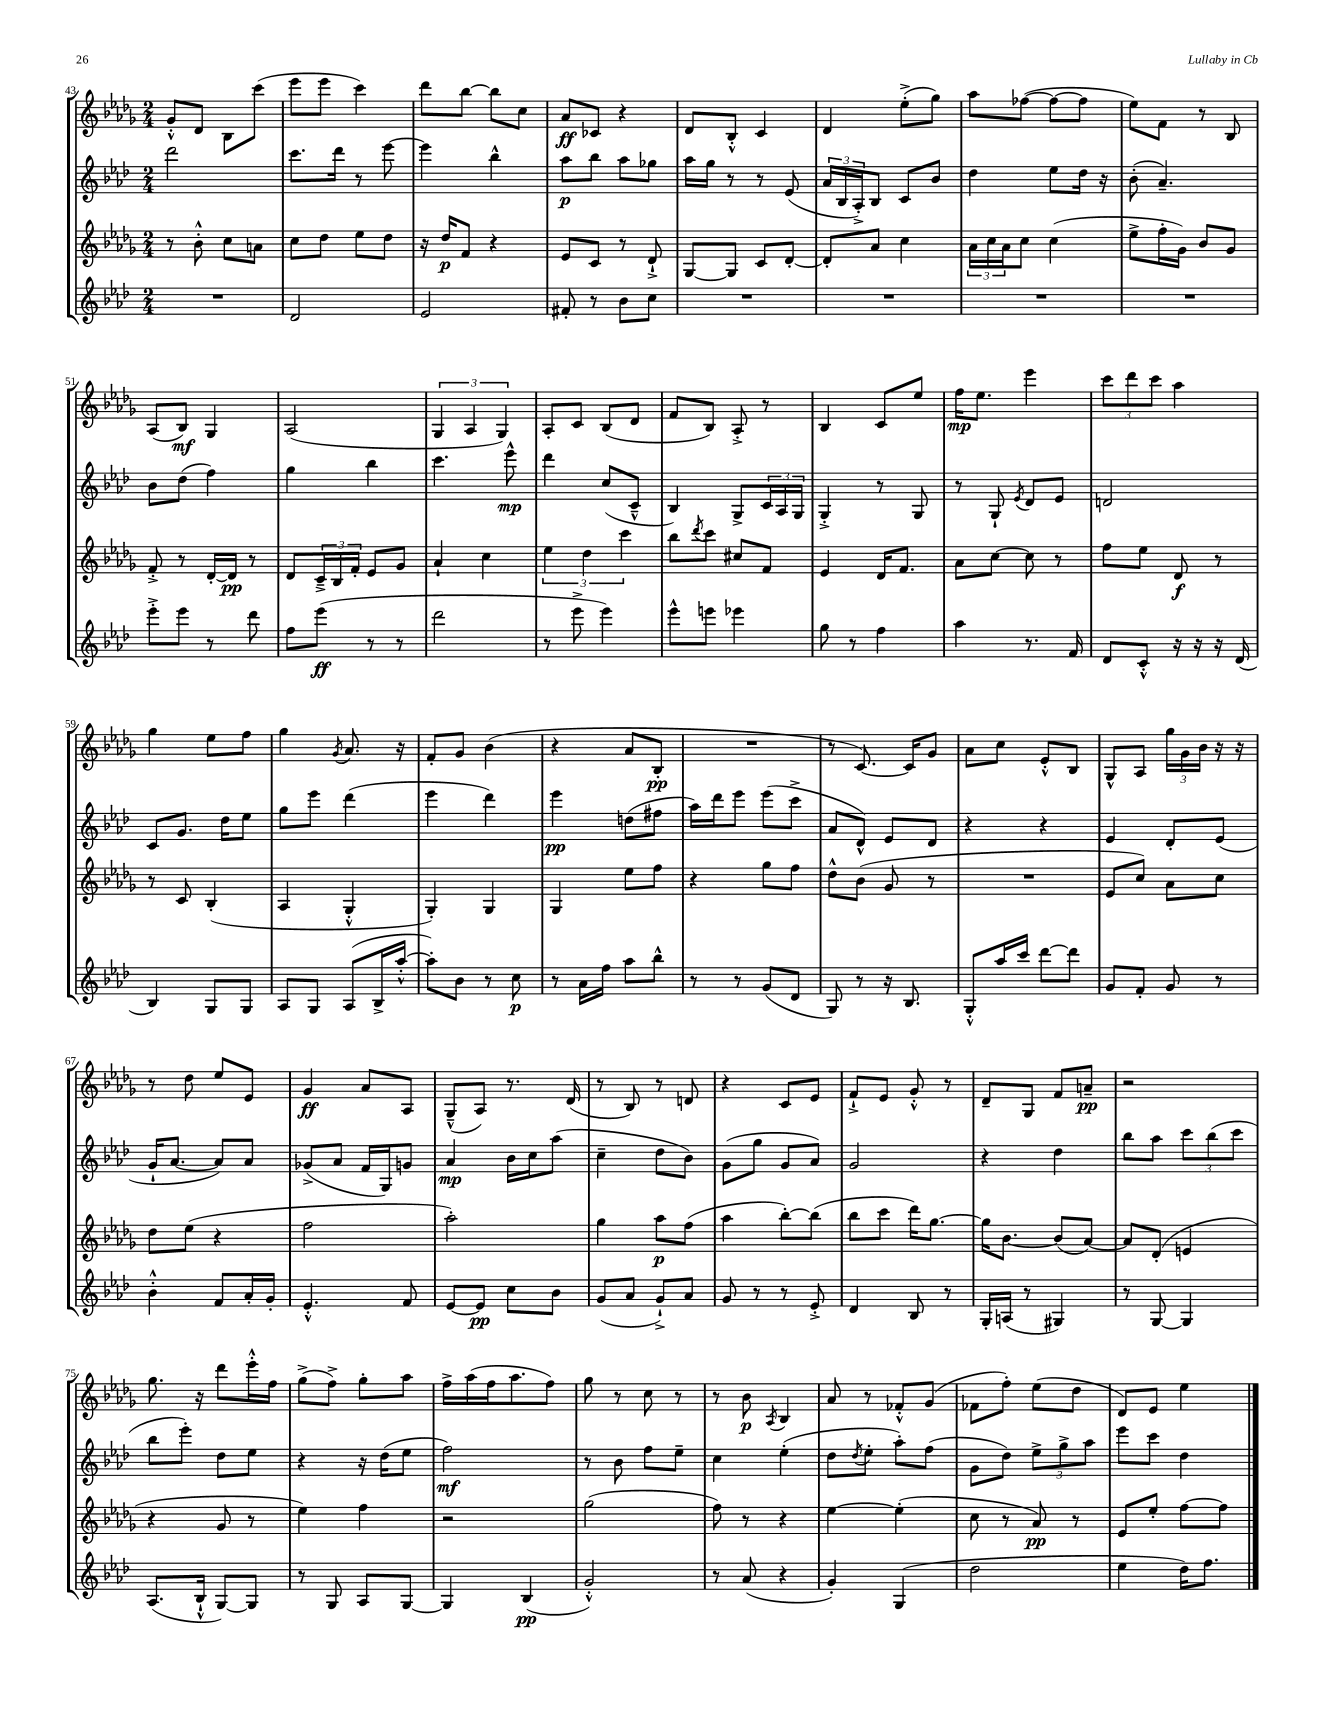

**kern	**dynam	**kern	**dynam	**kern	**dynam	**kern	**dynam
*part4	*part4	*part3	*part3	*part2	*part2	*part1	*part1
*staff4	*staff4	*staff3	*staff3	*staff2	*staff2	*staff1	*staff1
*clefG2	*	*clefG2	*	*clefG2	*	*clefG2	*
*k[b-e-a-d-]	*	*k[b-e-a-d-g-]	*	*k[b-e-a-d-]	*	*k[b-e-a-d-g-]	*
*M2/4	*	*M2/4	*	*M2/4	*	*M2/4	*
=43	=43	=43	=43	=43	=43	=43	=43
2r	.	8r	.	2ddd-\	.	8g-'^^/L	.
.	.	8b-'^^\	.	.	.	8d-/J	.
.	.	8cc\L	.	.	.	8B-\L	.
.	.	8an\J	.	.	.	(8ccc\J	.
=44	=44	=44	=44	=44	=44	=44	=44
2d-/	.	8cc\L	.	8.ccc\L	.	8eee-\L	.
.	.	8dd-\J	.	.	.	8eee-\J	.
.	.	.	.	16ddd-\Jk	.	.	.
.	.	8ee-\L	.	8r	.	4ccc\)	.
.	.	8dd-\J	.	[8eee-\	.	.	.
=45	=45	=45	=45	=45	=45	=45	=45
2e-/	.	16r	.	4eee-\]	.	8ddd-\L	.
.	.	16dd-/KL	p	.	.	.	.
.	.	8f/J	.	.	.	[8bb-\J	.
.	.	4r	.	4bb-^^\	.	8bb-\L]	.
.	.	.	.	.	.	8cc\J	.
=46	=46	=46	=46	=46	=46	=46	=46
8f#X'/	.	8e-/L	.	8aa-\L	p	8a-/L	ff
8r	.	8c/J	.	8bb-\J	.	8c-X/J	.
8b-\L	.	8r	.	8aa-\L	.	4r	.
8cc\J	.	8d-`^/	.	8gg-X\J	.	.	.
=47	=47	=47	=47	=47	=47	=47	=47
2r	.	[8G-/L	.	16aa-\LL	.	8d-/L	.
.	.	.	.	16gg\JJ	.	.	.
.	.	8G-/J]	.	8r	.	8B-'^^/J	.
.	.	8c/L	.	8r	.	4c/	.
.	.	[8d-'/J	.	(8e-/	.	.	.
=48	=48	=48	=48	=48	=48	=48	=48
2r	.	8d-'/L]	.	24a-/LL	.	4d-/	.
.	.	.	.	24B-/	.	.	.
.	.	.	.	24A-'^/J)	.	.	.
.	.	8a-/J	.	8B-/J	.	.	.
.	.	4cc\	.	8c/L	.	(8ee-'^\L	.
.	.	.	.	8b-/J	.	8gg-\J)	.
=49	=49	=49	=49	=49	=49	=49	=49
2r	.	24a-\LL	.	4dd-\	.	8aa-\L	.
.	.	24cc\	.	.	.	.	.
.	.	24a-\J	.	.	.	.	.
.	.	8cc\J	.	.	.	([8ff-X\J	.
.	.	(4cc\	.	8ee-\L	.	8ff-\L_	.
.	.	.	.	16dd-\Jk	.	8ff-\J]	.
.	.	.	.	16r	.	.	.
=50	=50	=50	=50	=50	=50	=50	=50
2r	.	8ee-^\L	.	(8b-'\	.	8ee-\L)	.
.	.	16ff'\L	.	4.a-~/)	.	8f\J	.
.	.	16g-\JJ)	.	.	.	.	.
.	.	8b-/L	.	.	.	8r	.
.	.	8g-/J	.	.	.	8B-/	.
!!LO:LB:g=z
=51	=51	=51	=51	=51	=51	=51	=51
8eee-'^\L	.	8f'^/	.	8b-\L	.	(8A-/L	.
8eee-\J	.	8r	.	(8dd-\J	.	8B-/J)	mf
8r	.	[16d-'/LL	.	4ff\)	.	4G-/	.
.	.	16d-/JJ]	pp	.	.	.	.
8ddd-\	.	8r	.	.	.	.	.
=52	=52	=52	=52	=52	=52	=52	=52
8ff\L	.	8d-/L	.	4gg\	.	(2A-/	.
(8eee-\J	ff	24c~^/L	.	.	.	.	.
.	.	24B-/	.	.	.	.	.
.	.	24f'/JJ	.	.	.	.	.
8r	.	8e-/L	.	4bb-\	.	.	.
8r	.	8g-/J	.	.	.	.	.
=53	=53	=53	=53	=53	=53	=53	=53
2ddd-\	.	4a-`/	.	4.ccc\	.	6G-/	.
.	.	.	.	.	.	6A-/	.
.	.	4cc\	.	.	.	.	.
.	.	.	.	.	.	6G-/)	.
.	.	.	.	8eee-^^\	mp	.	.
=54	=54	=54	=54	=54	=54	=54	=54
8r	.	6ee-\	.	4ddd-\	.	8A-'/L	.
8eee-^\	.	.	.	.	.	8c/J	.
.	.	6dd-\	.	.	.	.	.
4eee-\)	.	.	.	(8cc/L	.	(8B-/L	.
.	.	6ccc\	.	.	.	.	.
.	.	.	.	8c~^^/J	.	8d-/J	.
=55	=55	=55	=55	=55	=55	=55	=55
8eee-^^\L	.	8bb-\L	.	4B-/)	.	8f/L	.
.	.	8qddd-/	.	.	.	.	.
8eeen\J	.	8ccc\J	.	.	.	8B-/J)	.
4eee-X\	.	8cc#X/L	.	8G^/L	.	8A-'^/	.
.	.	8f/J	.	24c/L	.	8r	.
.	.	.	.	24A-/	.	.	.
.	.	.	.	24G/JJ	.	.	.
=56	=56	=56	=56	=56	=56	=56	=56
8gg\	.	4e-/	.	4G'^/	.	4B-/	.
8r	.	.	.	.	.	.	.
4ff\	.	16d-/KL	.	8r	.	8c/L	.
.	.	8.f/J	.	.	.	.	.
.	.	.	.	8G/	.	8ee-/J	.
=57	=57	=57	=57	=57	=57	=57	=57
4aa-\	.	8a-\L	.	8r	.	16ff\KL	mp
.	.	.	.	.	.	8.ee-\J	.
.	.	[8cc\J	.	8G`/	.	.	.
.	.	.	.	8qe-/	.	.	.
8.r	.	8cc\]	.	8d-/L	.	4eee-\	.
.	.	8r	.	8e-/J	.	.	.
16f/	.	.	.	.	.	.	.
=58	=58	=58	=58	=58	=58	=58	=58
8d-/L	.	8ff\L	.	2dn/	.	12ccc\L	.
.	.	.	.	.	.	12ddd-\	.
8c'^^/J	.	8ee-\J	.	.	.	.	.
.	.	.	.	.	.	12ccc\J	.
16r	.	8d-/	f	.	.	4aa-\	.
16r	.	.	.	.	.	.	.
16r	.	8r	.	.	.	.	.
(16d-/	.	.	.	.	.	.	.
!!LO:LB:g=z
=59	=59	=59	=59	=59	=59	=59	=59
4B-/)	.	8r	.	8c/L	.	4gg-\	.
.	.	8c/	.	8.g/J	.	.	.
8G/L	.	(4B-'/	.	.	.	8ee-\L	.
.	.	.	.	16dd-\KL	.	.	.
8G/J	.	.	.	8ee-\J	.	8ff\J	.
=60	=60	=60	=60	=60	=60	=60	=60
8A-/L	.	4A-/	.	8gg\L	.	4gg-\	.
8G/J	.	.	.	8eee-\J	.	.	.
.	.	.	.	.	.	8qg-/	.
(8A-/L	.	4G-'^^/	.	(4ddd-\	.	8.a-/	.
16B-^/L	.	.	.	.	.	.	.
[16aa-'^^/JJ	.	.	.	.	.	16r	.
=61	=61	=61	=61	=61	=61	=61	=61
8aa-'\L])	.	4G-'/)	.	4eee-\	.	8f'/L	.
8b-\J	.	.	.	.	.	8g-/J	.
8r	.	4G-/	.	4ddd-\)	.	(4b-\	.
8cc\	p	.	.	.	.	.	.
=62	=62	=62	=62	=62	=62	=62	=62
8r	.	4G-/	.	4eee-\	pp	4r	.
16a-\LL	.	.	.	.	.	.	.
16ff\JJ	.	.	.	.	.	.	.
8aa-\L	.	8ee-\L	.	(8ddn\L	.	8a-/L	.
8bb-^^\J	.	8ff\J	.	8ff#X\J	.	8B-'/J	pp
=63	=63	=63	=63	=63	=63	=63	=63
8r	.	4r	.	16aa-\LL)	.	2r	.
.	.	.	.	16ddd-\J	.	.	.
8r	.	.	.	8eee-\J	.	.	.
(8g/L	.	8gg-\L	.	(8eee-\L	.	.	.
8d-/J	.	8ff\J	.	8ccc^\J	.	.	.
=64	=64	=64	=64	=64	=64	=64	=64
8G/)	.	8dd-^^\L	.	8a-/L	.	8r	.
8r	.	(8b-\J	.	8d-^^/J)	.	[8.c/)	.
16r	.	8g-/	.	8e-/L	.	.	.
8.B-/	.	.	.	.	.	16c/KL]	.
.	.	8r	.	8d-/J	.	8g-/J	.
=65	=65	=65	=65	=65	=65	=65	=65
8G'^^/L	.	2r	.	4r	.	8a-\L	.
16aa-/L	.	.	.	.	.	8cc\J	.
16ccc/JJ	.	.	.	.	.	.	.
[8ddd-\L	.	.	.	4r	.	8e-'^^/L	.
8ddd-\J]	.	.	.	.	.	8B-/J	.
=66	=66	=66	=66	=66	=66	=66	=66
8g/L	.	8e-/L	.	4e-/	.	8G-^^/L	.
8f'/J	.	8cc/J)	.	.	.	8A-/J	.
8g/	.	8a-\L	.	8d-'/L	.	24gg-\LL	.
.	.	.	.	.	.	24g-\	.
.	.	.	.	.	.	24b-\JJ	.
8r	.	8cc\J	.	(8e-/J	.	16r	.
.	.	.	.	.	.	16r	.
!!LO:LB:g=z
=67	=67	=67	=67	=67	=67	=67	=67
4b-'^^\	.	8dd-\L	.	16g`/KL	.	8r	.
.	.	.	.	[8.a-/J	.	.	.
.	.	(8ee-\J	.	.	.	8dd-\	.
8f/L	.	4r	.	8a-/L])	.	8ee-/L	.
16a-'/L	.	.	.	8a-/J	.	8e-/J	.
16g'/JJ	.	.	.	.	.	.	.
=68	=68	=68	=68	=68	=68	=68	=68
4.e-'^^/	.	2ff\	.	(8g-X^/L	.	4g-/	ff
.	.	.	.	8a-/J	.	.	.
.	.	.	.	16f/LL	.	8a-/L	.
.	.	.	.	16G/J)	.	.	.
8f/	.	.	.	8gn/J	.	8A-/J	.
=69	=69	=69	=69	=69	=69	=69	=69
[8e-/L	.	2aa-'\)	.	4a-/	mp	(8G-~^^/L	.
8e-/J]	pp	.	.	.	.	8A-/J)	.
8cc\L	.	.	.	16b-\LL	.	8.r	.
.	.	.	.	16cc\J	.	.	.
8b-\J	.	.	.	(8aa-\J	.	.	.
.	.	.	.	.	.	(16d-/	.
=70	=70	=70	=70	=70	=70	=70	=70
(8g/L	.	4gg-\	.	4cc~\	.	8r	.
8a-/J	.	.	.	.	.	8B-/)	.
8g`^/L)	.	8aa-\L	p	8dd-\L	.	8r	.
8a-/J	.	(8ff\J	.	8b-\J)	.	8dn/	.
=71	=71	=71	=71	=71	=71	=71	=71
8g/	.	4aa-\	.	(8g\L	.	4r	.
8r	.	.	.	8gg\J	.	.	.
8r	.	[8bb-'\L)	.	8g/L	.	8c/L	.
8e-'^/	.	(8bb-\J]	.	8a-/J)	.	8e-/J	.
=72	=72	=72	=72	=72	=72	=72	=72
4d-/	.	8bb-\L	.	2g/	.	8f`^/L	.
.	.	8ccc\J	.	.	.	8e-/J	.
8B-/	.	16ddd-\KL)	.	.	.	8g-'^^/	.
.	.	[8.gg-\J	.	.	.	.	.
8r	.	.	.	.	.	8r	.
=73	=73	=73	=73	=73	=73	=73	=73
16G'/LL	.	16gg-\KL]	.	4r	.	8d-~/L	.
(16An/JJ	.	[8.b-\J	.	.	.	.	.
8r	.	.	.	.	.	8G-/J	.
4G#X/)	.	(8b-/L]	.	4dd-\	.	8f/L	.
.	.	[8a-/J)	.	.	.	8an~/J	pp
=74	=74	=74	=74	=74	=74	=74	=74
8r	.	8a-/L]	.	8bb-\L	.	2r	.
[8G/	.	(8d-'/J	.	8aa-\J	.	.	.
4G/]	.	4en/	.	12ccc\L	.	.	.
.	.	.	.	(12bb-\	.	.	.
.	.	.	.	12ccc\J	.	.	.
!!LO:LB:g=z
=75	=75	=75	=75	=75	=75	=75	=75
(8.A-/L	.	4r	.	8bb-\L	.	8.gg-\	.
.	.	.	.	8eee-'\J)	.	.	.
16B-`^^/Jk	.	.	.	.	.	16r	.
[8G/L)	.	8g-/	.	8dd-\L	.	8ddd-\L	.
8G/J]	.	8r	.	8ee-\J	.	16eee-'^^\L	.
.	.	.	.	.	.	16ff\JJ	.
=76	=76	=76	=76	=76	=76	=76	=76
8r	.	4ee-\)	.	4r	.	(8gg-^\L	.
8G/	.	.	.	.	.	8ff^\J)	.
8A-/L	.	4ff\	.	16r	.	8gg-'\L	.
.	.	.	.	(16dd-\KL	.	.	.
[8G/J	.	.	.	8ee-\J	.	8aa-\J	.
=77	=77	=77	=77	=77	=77	=77	=77
4G/]	.	2r	.	2ff\)	mf	16ff^\LL	.
.	.	.	.	.	.	(16aa-\	.
.	.	.	.	.	.	16ff\J	.
.	.	.	.	.	.	8.aa-\	.
(4B-/	pp	.	.	.	.	.	.
.	.	.	.	.	.	8ff\J)	.
=78	=78	=78	=78	=78	=78	=78	=78
2g'^^/)	.	(2gg-\	.	8r	.	8gg-\	.
.	.	.	.	8b-\	.	8r	.
.	.	.	.	8ff\L	.	8cc\	.
.	.	.	.	8ee-~\J	.	8r	.
=79	=79	=79	=79	=79	=79	=79	=79
8r	.	8ff\)	.	4cc\	.	8r	.
(8a-/	.	8r	.	.	.	8b-\	p
.	.	.	.	.	.	8qA-/	.
4r	.	4r	.	(4ee-'\	.	4B-/	.
=80	=80	=80	=80	=80	=80	=80	=80
4g'/)	.	[4ee-\	.	8dd-\L	.	8a-/	.
.	.	.	.	8qdd-/	.	.	.
.	.	.	.	8ee-'\J	.	8r	.
(4G/	.	(4ee-'\]	.	8aa-'\L)	.	8f-X'^^/L	.
.	.	.	.	(8ff\J	.	(8g-/J	.
=81	=81	=81	=81	=81	=81	=81	=81
2dd-\	.	8cc\	.	8g\L	.	8f-X\L	.
.	.	8r	.	8dd-\J)	.	8ff'\J)	.
.	.	8a-/)	pp	12ee-^\L	.	(8ee-\L	.
.	.	.	.	12gg^\	.	.	.
.	.	8r	.	.	.	8dd-\J	.
.	.	.	.	12aa-\J	.	.	.
=82	=82	=82	=82	=82	=82	=82	=82
4ee-\	.	8e-/L	.	8eee-\L	.	8d-/L)	.
.	.	8ee-'/J	.	8ccc\J	.	8e-/J	.
16dd-\KL)	.	[8ff\L	.	4dd-\	.	4ee-\	.
8.ff\J	.	.	.	.	.	.	.
.	.	8ff\J]	.	.	.	.	.
==	==	==	==	==	==	==	==
*-	*-	*-	*-	*-	*-	*-	*-
